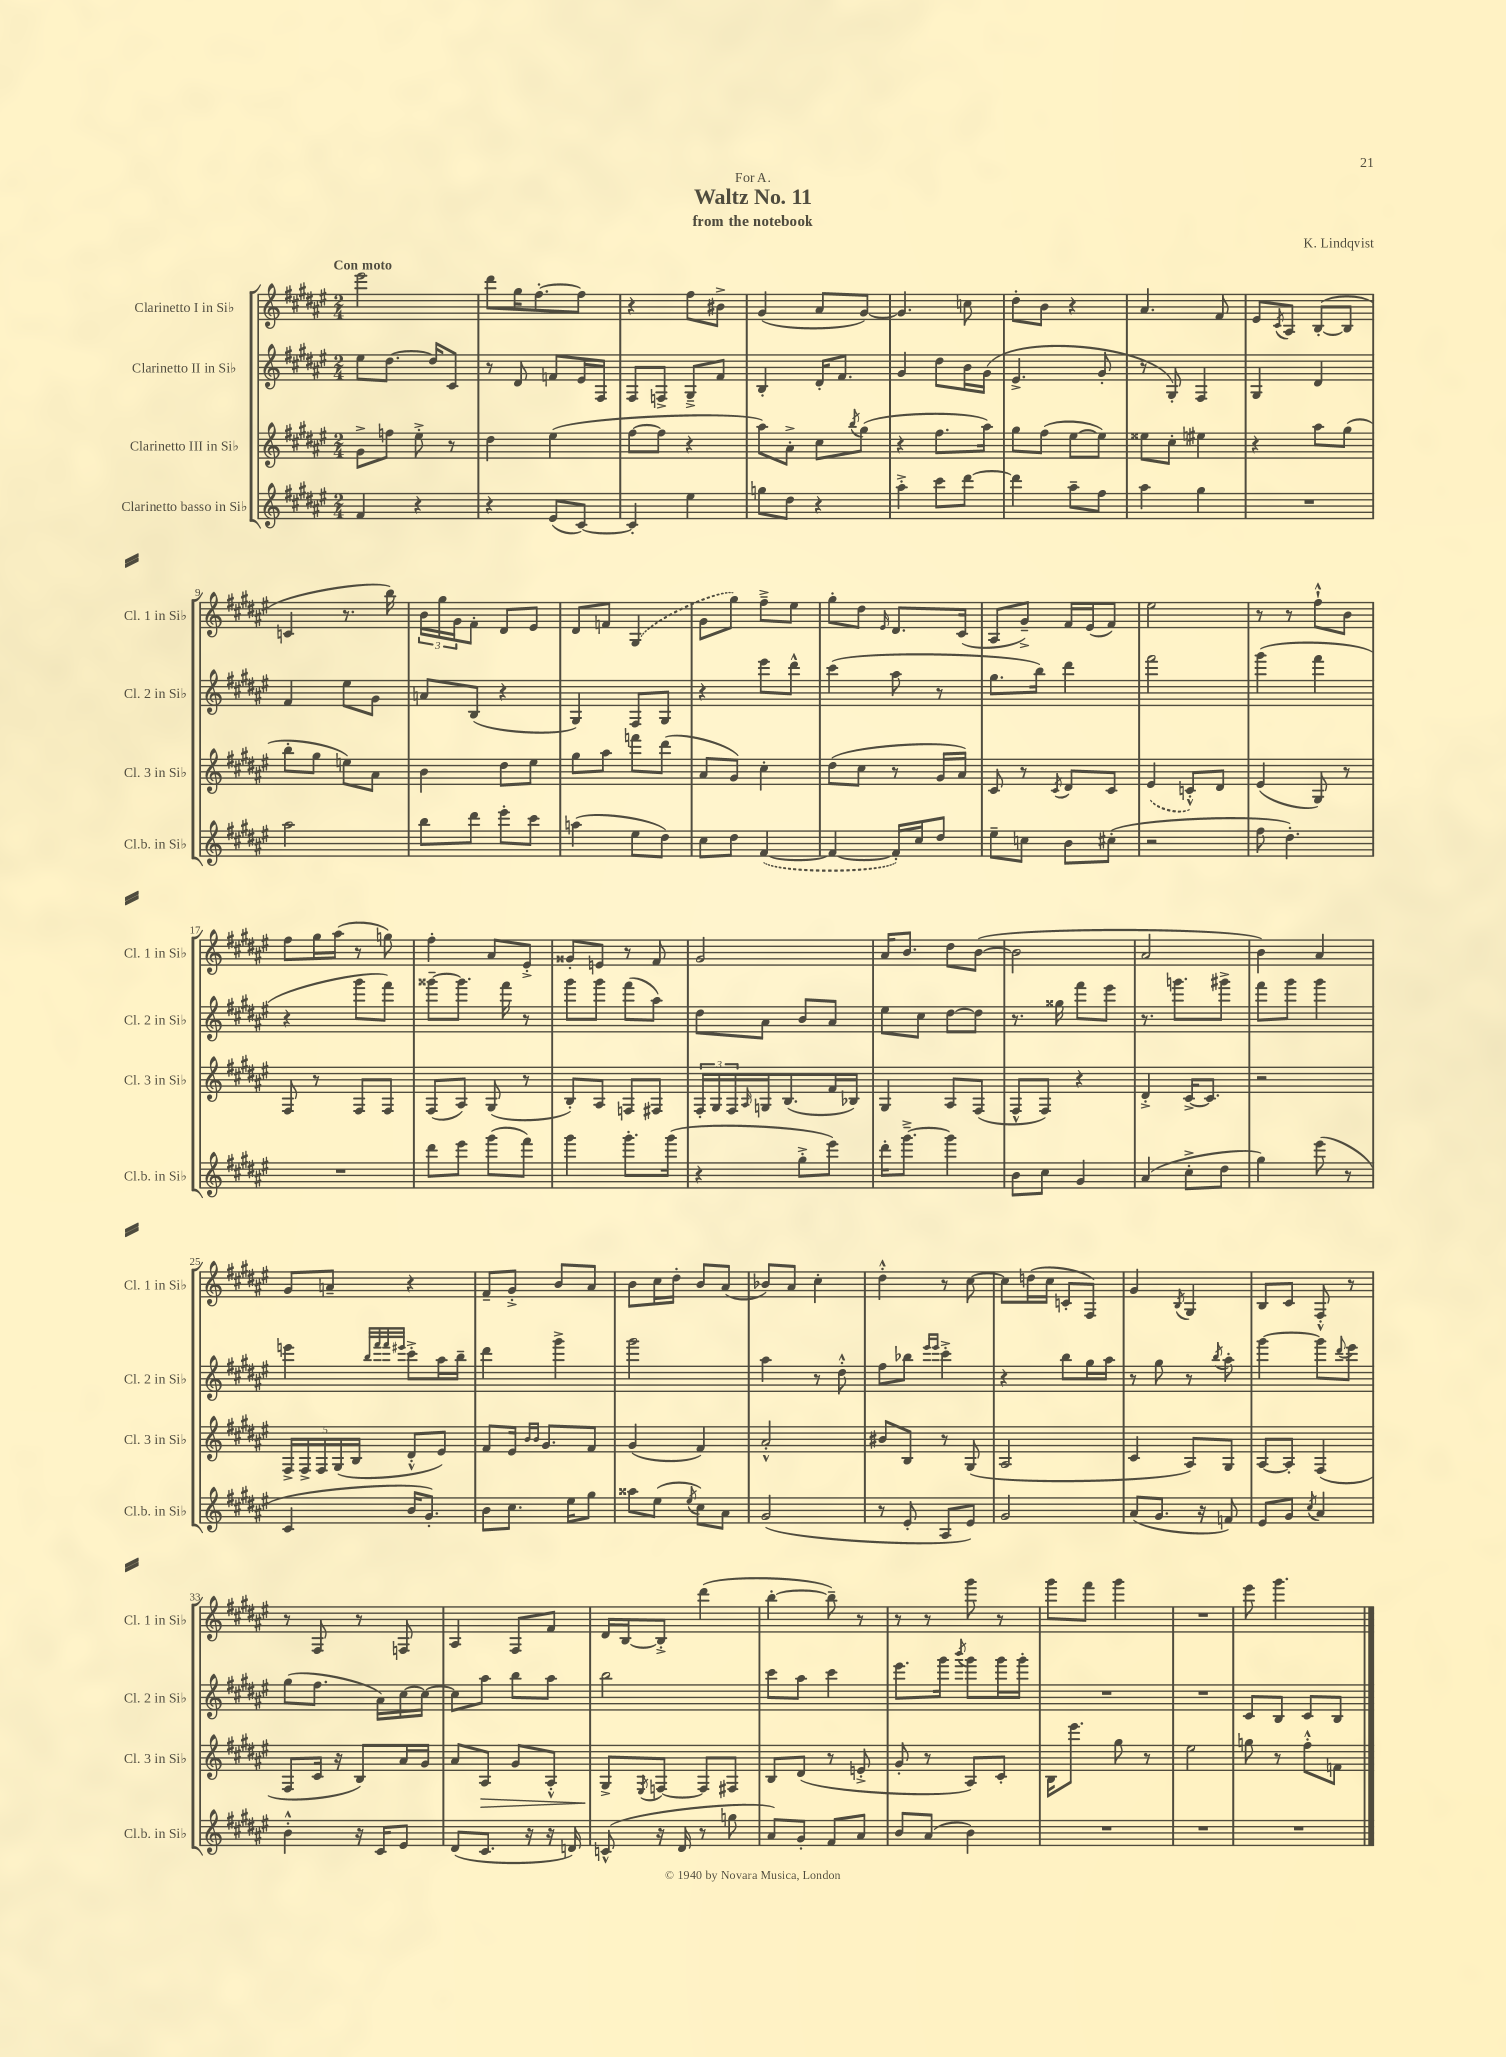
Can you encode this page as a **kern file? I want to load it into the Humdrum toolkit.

**kern	**kern	**kern	**kern
*staff4	*staff3	*staff2	*staff1
*clefG2	*clefG2	*clefG2	*clefG2
*k[f#c#g#d#a#e#]	*k[f#c#g#d#a#e#]	*k[f#c#g#d#a#e#]	*k[f#c#g#d#a#e#]
*M2/4	*M2/4	*M2/4	*M2/4
4f#/	8g#^\L	8ee#\L	2eee#\
.	8ff\J	[8.dd#\J	.
4r	8ee#'^\	.	.
.	.	16dd#/]LK	.
.	8r	8c#/J	.
=	=	=	=
4r	4dd#\	8r	8ddd#\L
.	.	8d#/	16gg#\K
.	.	.	[8.ff#'\
(8e#/L	(4ee#\	8f/L	.
[8c#/J)	.	16e#/L	8ff#\]J
.	.	16F#/JJ	.
=	=	=	=
4c#'/]	[8ff#\L	8F#/L	4r
.	8ff#\]J	8F^/J	.
4ee#\	4r	8G#~^/L	8ff#\L
.	.	8f#/J	8b#^\J
=	=	=	=
8gg\L	8aa#\L)	4B'/	(4g#/
8dd#\J	8a#'^\J	.	.
4r	8cc#\L	16d#'/LK	8a#/L
.	.	8.f#/J	.
.	8qbb/	.	.
.	(8gg#\J	.	[8g#/J)
=	=	=	=
4aa#'^\	4r	4g#/	4.g#/]
8ccc#\L	8.ff#\L	8dd#\L	.
[8ddd#\J	.	16b\L	8cc\
.	16aa#\Jk)	(16g#\JJ	.
=	=	=	=
4ddd#\]	8gg#\L	4.e#^/	8dd#'\L
.	(8ff#\J	.	8b\J
8aa#~\L	[8ee#\L	.	4r
8ff#\J	8ee#\]J)	8g#'/	.
=	=	=	=
4aa#\	8ee##\L	8r	4.a#/
.	8cc#'\J	8G#'/)	.
4gg#\	4ee#\	4F#/	.
.	.	.	8f#/
=	=	=	=
2r	4r	4G#/	8e#/L
.	.	.	8qc#/
.	.	.	8A#/J
.	8aa#\L	4d#/	([8B'/L
.	(8gg#\J	.	8B/]J
=	=	=	=
2aa#\	8bb'\L	4f#/	4c/
.	8gg#\J	.	.
.	8ee\L)	8ee#\L	8.r
.	8a#\J	8g#\J	.
.	.	.	16bb\)
=	=	=	=
8bb\L	4b\	8a/L	24b\LL
.	.	.	24gg#\
.	.	.	24g#\J
8ddd#\J	.	(8B/J	8f#'\J
8eee#'\L	8dd#\L	4r	8d#/L
8ccc#\J	8ee#\J	.	8e#/J
=	=	=	=
(4aa\	8gg#\L	4G#/)	8d#/L
.	8aa#\J	.	8f/J
8ee#\L	8fff\L	8F#/L	(4G#/
8dd#\J)	(8ddd#\J	8G#/J	.
=	=	=	=
8cc#\L	8a#/L	4r	8g#\L
8dd#\J	8g#/J)	.	8gg#\J)
([4f#/	4cc#'\	8eee#\L	8ff#~^\L
.	.	8ddd#^^\J	8ee#\J
=	=	=	=
4f#/_	(8dd#\L	(4ccc#\	8gg#'\L
.	8cc#\J	.	8dd#\J
.	.	.	16qqe#/
16f#'/]LL)	8r	8aa#\	8.d#/L
16cc#/J	.	.	.
8dd#/J	16g#/LL	8r	.
.	16a#/JJ)	.	(16c#/Jk
=	=	=	=
8ee#~\L	8c#/	8.gg#\L	8A#/L
8cc\J	8r	.	8g#~^/J)
.	.	16bb\Jk)	.
.	8qc#/	.	.
8b\L	8d#/L	4ddd#\	16f#/LL
.	.	.	(16e#/J
(8cc#'\J	8c#/J	.	8f#/J)
=	=	=	=
2r	(4e#/	2fff#\	2ee#\
.	8c'^^/L)	.	.
.	8d#/J	.	.
=	=	=	=
8ff#\	(4e#/	(4ggg#\	8r
4.dd#'\)	.	.	8r
.	8G#/)	4fff#\	8ff#`^^\L
.	8r	.	8b\J
=	=	=	=
2r	8F#/	4r	8ff#\L
.	8r	.	16gg#\L
.	.	.	(16aa#\JJ
.	8F#/L	8ggg#\L	8r
.	8F#/J	8fff#\J)	8gg\)
=	=	=	=
8ddd#\L	(8F#/L	[8ggg##~\L	4ff#'\
8eee#\J	8A#/J)	8.ggg##\]J	.
(8ggg#\L	(8G#/	.	8a#/L
.	.	16fff#\	.
8fff#\J)	8r	8r	8e#'^/J
=	=	=	=
4ggg#\	8B'/L)	8ggg#\L	8g##'/L
.	8A#/J	8ggg#\J	8e/J
8.ggg#'\L	8F/L	(8fff#\L	8r
.	8F#/J	8aa#\J)	8f#/
(16ggg#\Jk	.	.	.
=	=	=	=
4r	24F#'/LL	8dd#\L	2g#/
.	24G#/	.	.
.	24F#/	.	.
.	16qqA#/	.	.
.	16G/J	8a#\J	.
.	(8.B/	.	.
8gg#'^\L	.	8b/L	.
8eee#\J)	16f#/L	8a#/J	.
.	16B-/JJ)	.	.
=	=	=	=
16ddd#'\LK	4G#/	8ee#\L	16a#/LK
[8.ggg#~^\J	.	.	8.b/J
.	.	8cc#\J	.
4ggg#\]	8A#/L	[8dd#\L	8dd#\L
.	(8F#/J	8dd#\]J	([8b\J
=	=	=	=
8b\L	8F#^^/L	8.r	2b\]
8cc#\J	8F#/J)	.	.
.	.	16gg##\	.
4g#/	4r	8fff#\L	.
.	.	8eee#\J	.
=	=	=	=
(4a#/	4d#'^/	8.r	2a#/
.	.	8.ggg\L	.
8cc#'^\L	[16c#^/LK	.	.
.	8.c#/]J	.	.
8dd#\J	.	8ggg#^\J	.
=	=	=	=
4gg#\)	2r	8fff#\L	4b\)
.	.	8ggg#\J	.
(8eee#\	.	4ggg#\	4a#/
8r	.	.	.
=	=	=	=
4c#/	20F#^/LL	4eee\	8g#/L
.	20F#^/	.	.
.	20F#/	.	.
.	.	.	8a~/J
.	(20G#/	.	.
.	20B/JJ	.	.
.	.	32qqbb/LLL	.
.	.	32qqfff#/	.
.	.	32qqfff#/	.
.	.	32qqeee#/JJJ	.
16b/LK	8d#'^^/L	8ccc#'^\L	4r
8.g#'/J)	.	.	.
.	8e#/J)	16aa#\L	.
.	.	16bb~\JJ	.
=	=	=	=
8b\L	8f#/L	4ddd#\	8f#~/L
8.cc#\J	16e#/Jk	.	8g#'^/J
.	16qqb/LL	.	.
.	16qqb/JJ	.	.
.	8.g#/L	.	.
.	.	4ggg#^\	8b/L
16ee#\LK	.	.	.
8gg#\J	8f#/J	.	8a#/J
=	=	=	=
8aa##\L	(4g#/	2ggg#\	8b\L
(8ee#\J	.	.	16cc#\L
.	.	.	16dd#'\JJ
8qee#/	.	.	.
8cc#\L)	4f#/)	.	8b/L
8a#\J	.	.	(8a#/J
=	=	=	=
(2g#/	2a#'^^/	4aa#\	8b-/L)
.	.	.	8a#/J
.	.	8r	4cc#'\
.	.	8dd#'^^\	.
=	=	=	=
8r	8b#/L	8ff#\L	4dd#'^^\
8e#'/	8B/J	8bb-\J	.
.	.	16qqeee#/LL	.
.	.	16qqeee#/JJ	.
8A#/L	8r	4ccc#'^\	8r
8e#/J)	(8G#/	.	[8cc#\
=	=	=	=
2g#/	2A#/	4r	8cc#\]L
.	.	.	(16dd\L
.	.	.	16cc#\JJ
.	.	8bb\L	8c'/L
.	.	16gg#\L	8F#/J)
.	.	16aa#\JJ	.
=	=	=	=
(8a#/L	4c#/	8r	4g#/
8.g#/J	.	8gg#\	.
.	.	.	8qB/
.	8A#/L)	8r	4G#/
16r	.	.	.
.	.	8qbb/	.
8f/)	8G#/J	8aa#'\	.
=	=	=	=
8e#/L	[8A#/L	[4ggg#\	8B/L
8g#/J	8A#'/]J	.	8c#/J
8qcc#/	.	.	.
4a#/	(4F#/	8ggg#\]L	8F#'^^/
.	.	8qqddd#/	.
.	.	8eee#\J	8r
=	=	=	=
4b'^^\	8F#/L	(8gg#\L	8r
.	16c#/Jk	8.ff#\J	8F#/
.	16r	.	.
16r	8B/L)	.	8r
16c#/LK	.	16a#\LL)	.
8e#/J	16a#/L	[16cc#\	8F/
.	16g#/JJ	16cc#\_JJ	.
=	=	=	=
(8d#/L	8a#/L	8cc#\]L	4A#/
8.c#/J	8A#/J	8aa#\J	.
.	8g#/L	8bb\L	8F#/L
16r	.	.	.
16r	8A#'^^/J	8aa#\J	8f#/J
16d/)	.	.	.
=	=	=	=
(8c^^/	8G#^/L	2bb\	16d#/LL
.	.	.	[16B/J
.	8qE#/	.	.
16r	[8F/J	.	8B'^/]J
16d#/	.	.	.
8r	8F/]L	.	(4ddd#\
8gg\	8F#/J	.	.
=	=	=	=
8a#/L)	8B/L	8ccc#\L	[4bb'\
8g#'/J	(8d#/J	8aa#\J	.
8f#/L	8r	4ccc#\	8bb~\])
8a#/J	8e'^/	.	8r
=	=	=	=
8b/L	8g#'/	8.eee#\L	8r
(8a#/J	8r	.	8r
.	.	16ggg#\Jk	.
.	.	8qbbb/	.
4b\)	8A#/L)	8ggg#\L	8ggg#\
.	8c#'/J	16ggg#\L	8r
.	.	16ggg#'\JJ	.
=	=	=	=
2r	16B\LK	2r	8ggg#\L
.	8.eee#\J	.	.
.	.	.	8fff#\J
.	8gg#\	.	4ggg#\
.	8r	.	.
=	=	=	=
2r	2ee#\	2r	2r
=	=	=	=
2r	8gg\	8c#/L	8eee#\
.	8r	8B/J	4.ggg#\
.	8ff#'^^\L	8c#/L	.
.	8f\J	8B/J	.
==	==	==	==
*-	*-	*-	*-
